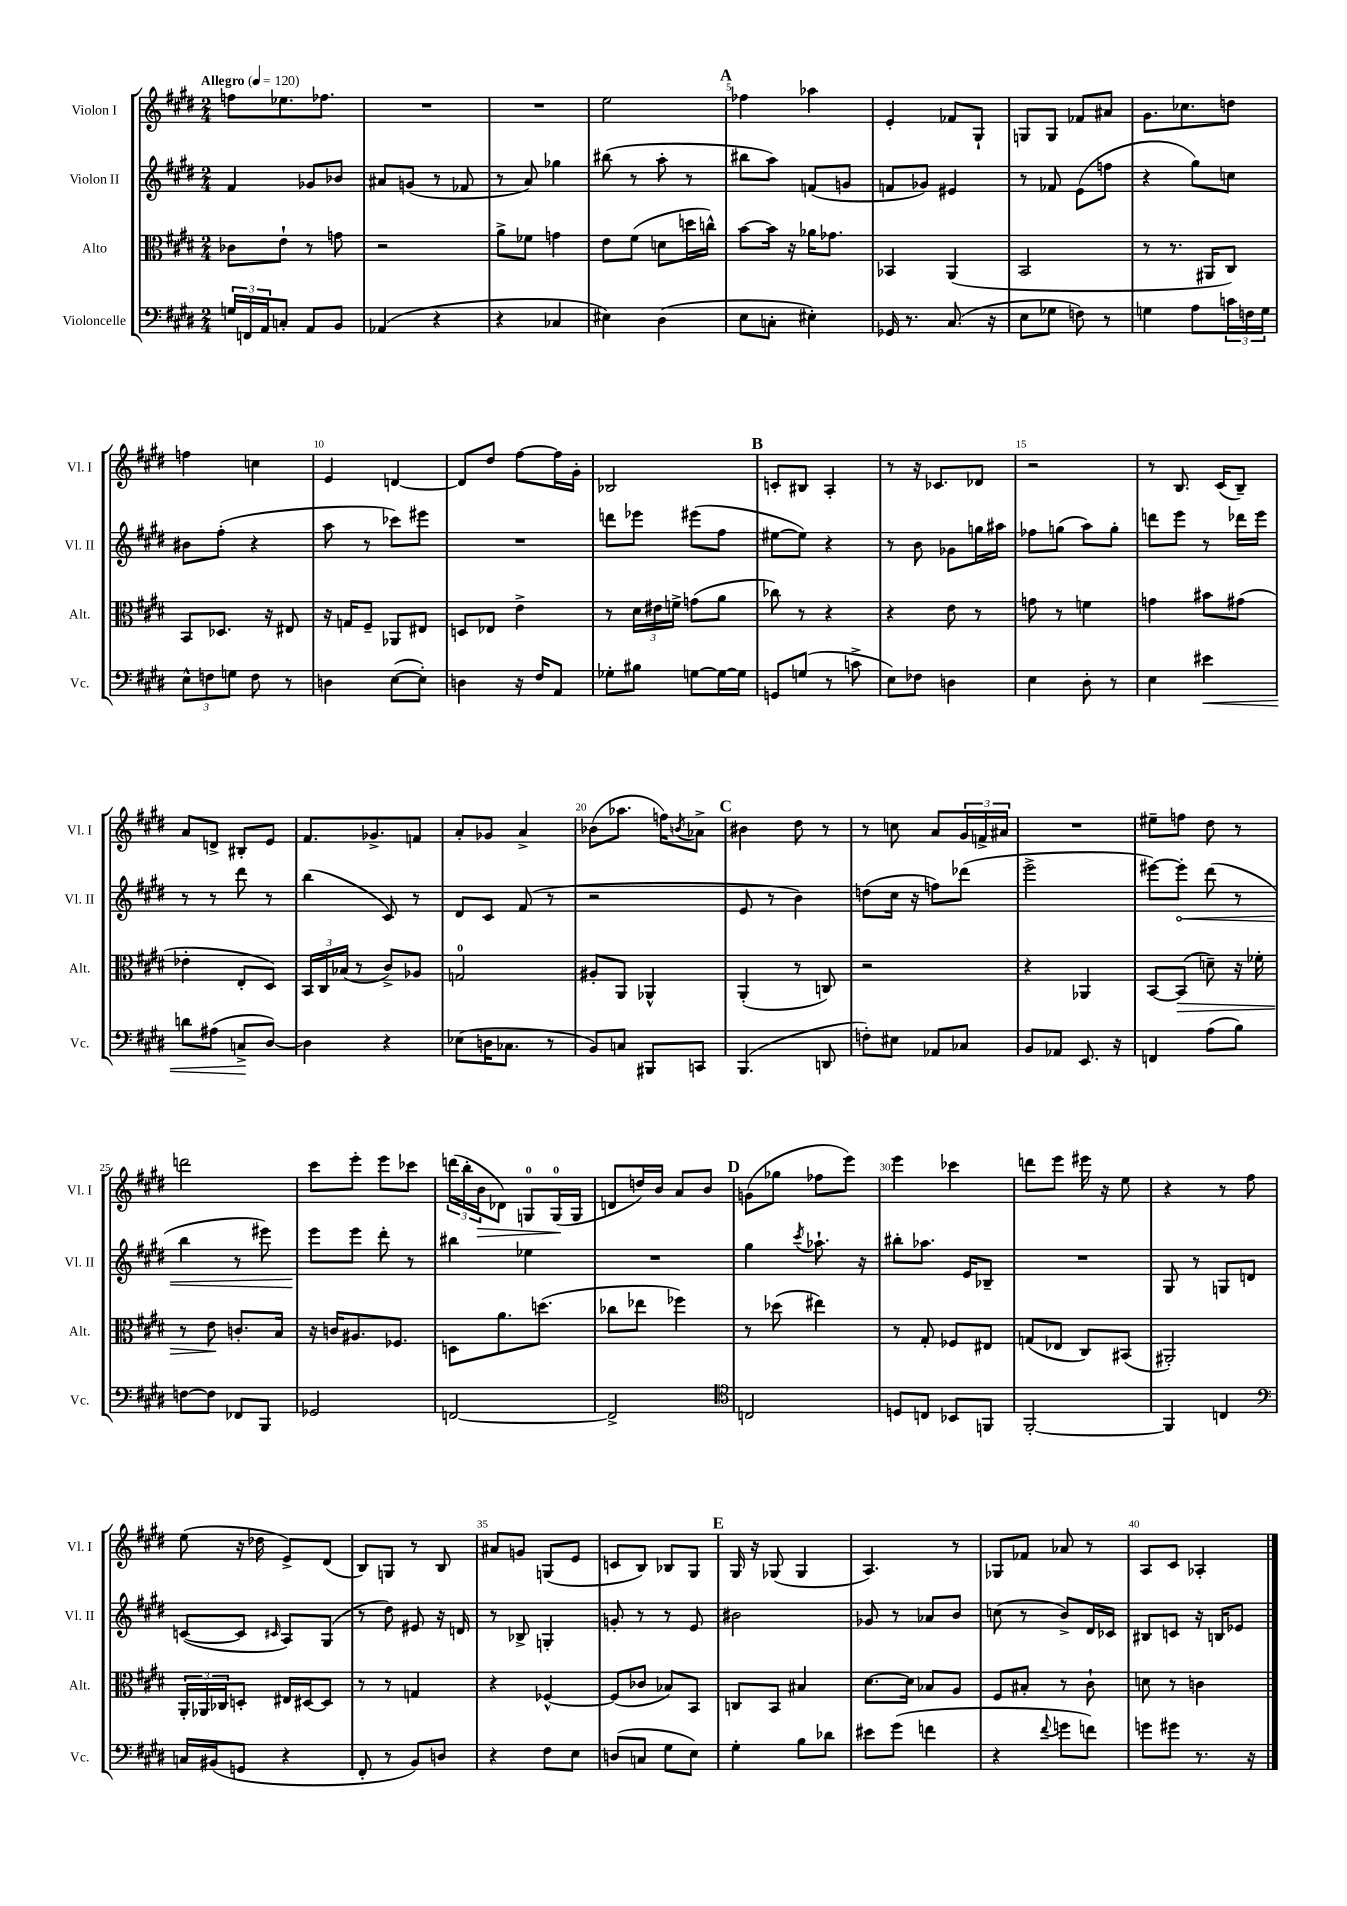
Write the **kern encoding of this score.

**kern	**kern	**kern	**kern
*staff4	*staff3	*staff2	*staff1
*clefF4	*clefC3	*clefG2	*clefG2
*k[f#c#g#d#]	*k[f#c#g#d#]	*k[f#c#g#d#]	*k[f#c#g#d#]
*M2/4	*M2/4	*M2/4	*M2/4
*MM120	*MM120	*MM120	*MM120
24G/LL	8c-\L	4f#/	8ff\L
24FF/	.	.	.
24AA/J	.	.	.
8C'/J	8e`\J	.	8.ee-\
8AA/L	8r	8g-/L	.
.	.	.	8.ff-\J
8BB/J	8g\	8b-/J	.
=	=	=	=
(4AA-/	2r	8a#/L	2r
.	.	(8g/J	.
4r	.	8r	.
.	.	8f-/	.
=	=	=	=
4r	8a^\L	8r	2r
.	8f-\J	8a/)	.
4C-/	4g\	4gg-\	.
=	=	=	=
4E#\)	8e\L	(8bb#\	2ee\
.	(8f#\J	8r	.
(4D#\	8d\L	8aa'\	.
.	16dd\L	8r	.
.	16cc^^\JJ)	.	.
=	=	=	=
8E\L	[8b\L	8bb#\L	4ff-\
8C'\J	16b\]Jk	8aa\J)	.
.	16r	.	.
4E#'\)	16a-\LK	(8f/L	4aa-\
.	8.g-\J	.	.
.	.	8g/J	.
=	=	=	=
16GG-/	4BB-/	8f/L	4e'/
8.r	.	.	.
.	.	8g-/J)	.
(8.C#/	(4AA/	4e#/	8f-/L
.	.	.	8G#`/J
16r	.	.	.
=	=	=	=
8E\L	2BB/	8r	8G/L
8G-\J	.	8f-/	8G/J
8F\)	.	(8e\L	8f-/L
8r	.	8ff\J	8a#/J
=	=	=	=
4G\	8r	4r	8.g#\L
.	8.r	.	.
.	.	.	8.cc-\
8A\L	.	8gg#\L)	.
.	16AA#/LK	.	.
24c\L	8C#/J)	8cc\J	8dd\J
24F\	.	.	.
24G\JJ	.	.	.
=	=	=	=
12E^^\L	8BB/L	8b#\L	4ff\
12F\	.	.	.
.	8.D-/J	(8ff#'\J	.
12G\J	.	.	.
8F\	.	4r	4cc\
.	16r	.	.
8r	8E#/	.	.
=	=	=	=
4D\	16r	8aa\	4e/
.	16G/LK	.	.
.	8F#~/J	8r	.
([8E\L	8AA-/L	8ccc-\L)	[4d/
8E'\]J)	8E#/J	8eee#\J	.
=	=	=	=
4D\	8D/L	2r	8d/]L
.	8E-/J	.	8dd#/J
16r	4e^\	.	[8ff#\L
16F#/LK	.	.	.
8AA/J	.	.	16ff#\]L
.	.	.	16g#'\JJ
=	=	=	=
8G-'\L	8r	8ddd\L	2B-/
8B#\J	24d#\LL	8eee-\J	.
.	24e#\	.	.
.	24f^\JJ	.	.
[8G\L	(8g\L	(8eee#\L	.
16G\_L	8a\J	8ff#\J	.
16G\]JJ	.	.	.
=	=	=	=
8GG/L	8cc-\)	[8ee#\L	8c'/L
(8G/J	8r	8ee#\]J)	8B#/J
8r	4r	4r	4A'/
8c^\	.	.	.
=	=	=	=
8E\L)	4r	8r	8r
8F-\J	.	8b\	16r
.	.	.	8.c-/L
4D\	8e\	8g-\L	.
.	8r	16gg\L	8d-/J
.	.	16aa#\JJ	.
=	=	=	=
4E\	8g\	8ff-\L	2r
.	8r	(8gg\J	.
8D#'\	4f\	8aa\L)	.
8r	.	8gg'\J	.
=	=	=	=
4E\	4g\	8ddd\L	8r
.	.	8eee\J	8.B/
4e#\	8b#\L	8r	.
.	.	.	(16c#/LK
.	(8g#\J	16ddd-\LL	8B~/J)
.	.	16eee\JJ	.
=	=	=	=
8d\L	4e-'\	8r	8a/L
(8A#\J	.	8r	8d^/J
8C^/L	8E'/L	8ddd#\	8B#'/L
[8D#/J)	8D#/J)	8r	8e/J
=	=	=	=
4D#\]	24BB/LL	(4bb\	8.f#/L
.	24C#/	.	.
.	(24B-/JJ	.	.
.	8r	.	.
.	.	.	8.g-^/
4r	8c#^/L)	8c#/)	.
.	8A-/J	8r	8f/J
=	=	=	=
(8E-\L	2G/	8d#/L	8a'/L
16D\K	.	8c#/J	8g-/J
8.C-\J	.	.	.
.	.	(8f#/	4a^/
8r	.	8r	.
=	=	=	=
8BB/L)	8A#'/L	2r	(8b-\L
8C/J	8AA/J	.	8.aa-\J
8BBB#/L	4AA-^^/	.	.
.	.	.	16ff\LK)
.	.	.	8qb/
8CC/J	.	.	8a-^\J
=	=	=	=
(4.BBB/	(4AA'/	8e/	4b#\
.	.	8r	.
.	8r	4b\)	8dd#\
8DD/	8C/)	.	8r
=	=	=	=
8F'\L)	2r	(8dd\L	8r
8E#\J	.	16cc#\Jk	8cc\
.	.	16r	.
8AA-/L	.	8ff\L)	8a/L
8C-/J	.	(8ddd-\J	24g#/L
.	.	.	24f^/
.	.	.	24a#/JJ
=	=	=	=
8BB/L	4r	2eee^\	2r
8AA-/J	.	.	.
8.EE/	4AA-/	.	.
16r	.	.	.
=	=	=	=
4FF/	[8BB/L	[8eee#\L)	8ee#~\L
.	(8BB/]J	8eee#'\]J	8ff\J
(8A\L	8d~\)	(8ddd#\	8dd#\
8B\J)	16r	8r	8r
.	16f-'\	.	.
=	=	=	=
[8F\L	8r	4bb\	2ddd\
8F\]J	8e\	.	.
8FF-/L	8.c'/L	8r	.
8BBB/J	.	8eee#\)	.
.	16B/Jk	.	.
=	=	=	=
2GG-/	16r	8eee\L	8ccc#\L
.	16c/LK	.	.
.	8.A#/	8eee\J	8eee'\J
.	.	8ddd#'\	8eee\L
.	8.F-/J	.	.
.	.	8r	8ccc-\J
=	=	=	=
[2FF/	8D\L	4bb#\	(24ddd\LL
.	.	.	24bb'\
.	.	.	24b\J
.	8.a\	.	8d-\J)
.	.	4ee-\	8G/L
.	(8.dd\J	.	.
.	.	.	(16G/L
.	.	.	16G/JJ
=	=	=	=
2FF^/]	8cc-\L	2r	8d/L
.	8ee-\J	.	16dd/L)
.	.	.	16b/JJ
.	4ff-\)	.	8a/L
.	.	.	8b/J
=	=	=	=
*clefC4	*	*	*
2C/	8r	4gg#\	(8g\L
.	(8dd-\	.	8gg-\J
.	.	8qccc#/	.
.	4ee#\)	8.aa-`\	8ff-\L
.	.	.	8eee\J)
.	.	16r	.
=	=	=	=
8D/L	8r	8bb#'\L	4eee\
8C/J	8G#'/	8.aa-\J	.
8BB-/L	8F-/L	.	4ccc-\
.	.	16e/LK	.
8FF/J	8E#/J	8B-~/J	.
=	=	=	=
[2FF#'/	(8G/L	2r	8ddd\L
.	8E-/J	.	8eee\J
.	8C#/L)	.	16eee#\
.	.	.	16r
.	(8BB#/J	.	8ee\
=	=	=	=
4FF#/]	2AA#'/)	8G#/	4r
.	.	8r	.
4C/	.	8G/L	8r
.	.	8d/J	8ff#\
=	=	=	=
*clefF4	*	*	*
16C/LL	24AA'/LL	([8c/L	(8ee\
.	24AA-/	.	.
(16BB#/J	.	.	.
.	24C-/J	.	.
8GG/J	8D'/J	8c/]J	16r
.	.	.	16dd-\
.	.	16qqc#/	.
4r	16E#/LL	8A/L)	8e^/L)
.	[16D#/J	.	.
.	8D#/]J	(8G#/J	(8d#/J
=	=	=	=
8FF#'/	8r	8r	8B/L)
8r	8r	8dd#\)	8G/J
8BB/L)	4G/	8e#/	8r
8D/J	.	16r	8B/
.	.	16d/	.
=	=	=	=
4r	4r	8r	8a#/L
.	.	8B-^/	8g/J
8F#\L	[4F-^^/	4G'/	(8G/L
8E\J	.	.	8e/J
=	=	=	=
(8D/L	(8F-/]L	8g'/	8c/L
8C/J	8c-/J	8r	8B/J)
8G#\L	8B-/L)	8r	8B-/L
8E\J)	8BB/J	8e/	8G#/J
=	=	=	=
4G#'\	8C/L	2b#\	16G#/
.	.	.	16r
.	8BB/J	.	(8G-/
8B\L	4B#/	.	4G-/
8d-\J	.	.	.
=	=	=	=
8e#\L	[8.d#\L	8g-/	4.A/)
(8g#\J	.	8r	.
.	16d#\]Jk	.	.
4f\	8B-/L	8a-/L	.
.	8A/J	8b/J	8r
=	=	=	=
4r	8F#/L	(8cc\	8G-/L
.	8B#'/J	8r	8f-/J
8qqf#/	.	.	.
8g\L	8r	8b^/L)	8a-/
8f\J)	8c#`\	16d#/L	8r
.	.	16c-/JJ	.
=	=	=	=
8g\L	8d\	8B#/L	8A/L
8g#\J	8r	8c/J	8c#/J
8.r	4c\	16r	4A-'/
.	.	16B/LK	.
.	.	8e-/J	.
16r	.	.	.
==	==	==	==
*-	*-	*-	*-
